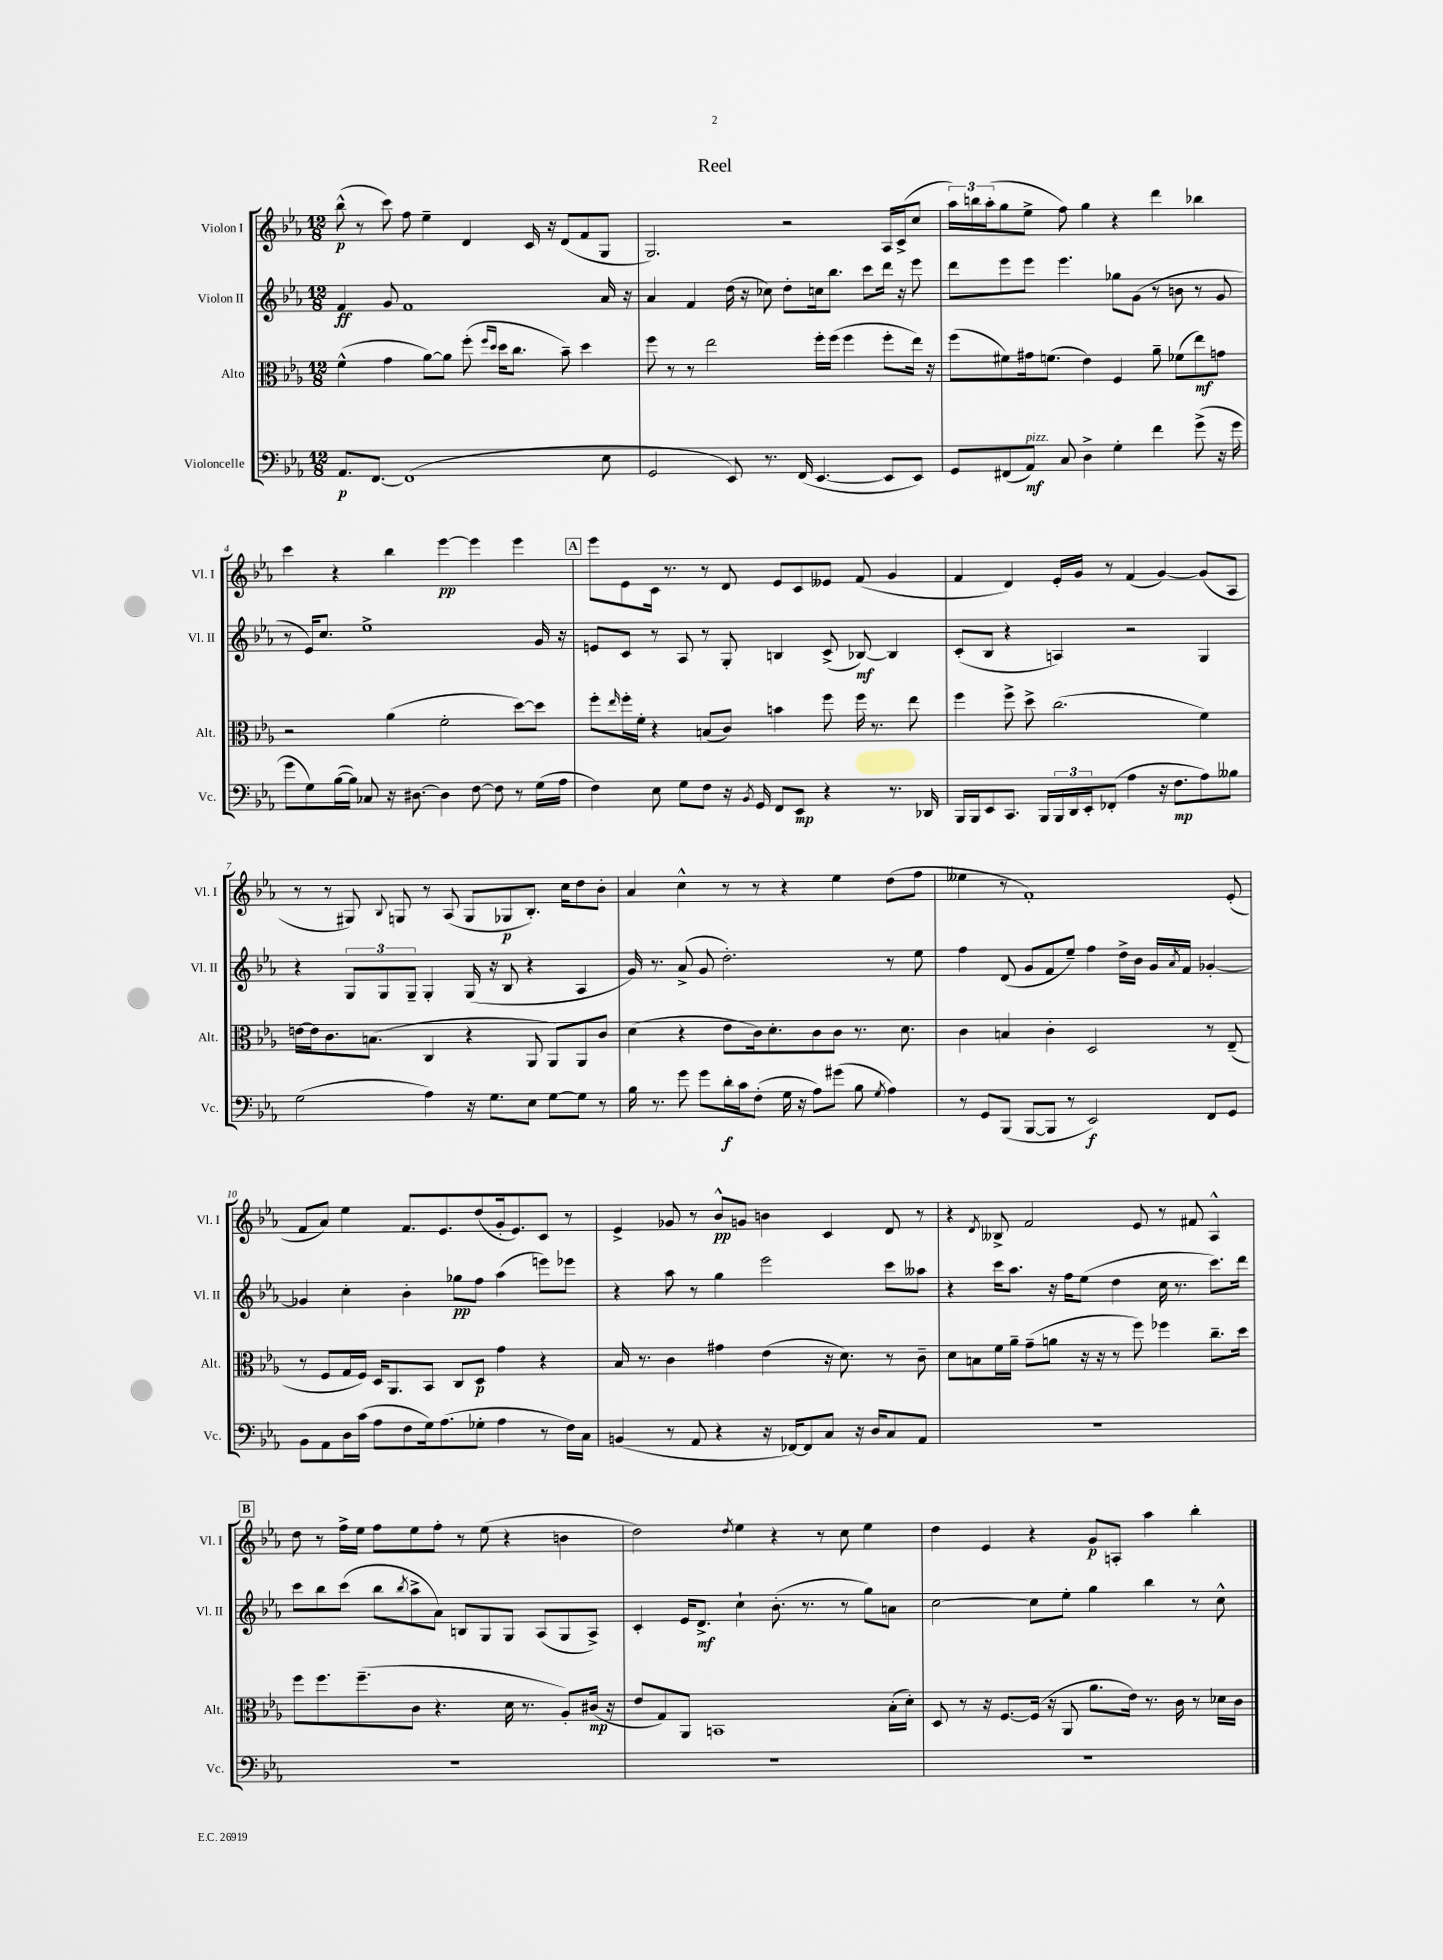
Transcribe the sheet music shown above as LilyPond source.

\header { title = "Reel" }
<<
\new StaffGroup <<
\new Staff = "s0" \with { instrumentName = "Violon I" shortInstrumentName = "Vl. I" } {
    \clef treble \key ees \major \numericTimeSignature \time 12/8
    bes''8-^\p( r8 c'''8) f''8 ees''4-- d'4 c'16 r16 d'8( f'8 g8 |
    g2.) r2 aes16 c'16->( c''8 |
    \tuplet 3/2 { aes''16) b''16 aes''16-.( } g''8 ees''8-> f''8) g''4 r4 d'''4 bes''4 |
    c'''4 r4 bes''4 ees'''4~\pp ees'''4 ees'''4 |
    \mark \markup { \box "A" } ees'''8 ees'8 c'16 r8. r8 d'8 ees'8 c'8 eeses'8 f'8( g'4 |
    f'4 d'4) ees'16-. g'16 r8 f'4( g'4~) g'8( aes8 |
    r8 r8 gis8) \appoggiatura { bes8 } g8 r8 aes8( g8 ges8\p bes8.-.) c''16 d''8 bes'8-. |
    aes'4 c''4-^ r8 r8 r4 ees''4 d''8( f''8 |
    eeses''4 r8 f'1-.) ees'8-.( |
    f'8 aes'8) ees''4 f'8. ees'8. d''8( g'16-. ees'8.) c'8 r8 |
    ees'4-> ges'8 r8 bes'8-^\pp g'8 b'4 c'4 d'8 r8 |
    r4 \acciaccatura { d'8 } beses8-> f'2 ees'8 r8 fis'8 aes4-^ |
    \mark \markup { \box "B" } d''8 r8 f''16-> ees''16 f''8 ees''8 f''8-. r8 ees''8( r4 b'4 |
    d''2) \acciaccatura { d''8 } ees''4 r4 r8 c''8 ees''4 |
    d''4 ees'4 r4 g'8\p a8-. aes''4 bes''4-. \bar "|." |
}
\new Staff = "s1" \with { instrumentName = "Violon II" shortInstrumentName = "Vl. II" } {
    \clef treble \key ees \major \numericTimeSignature \time 12/8
    f'4\ff g'8 f'1 aes'16 r16 |
    aes'4 f'4 d''16( r16 ces''8) d''8-. c''16 bes''8. c'''8 d'''16 r16 ees'''8 |
    d'''8 ees'''8 ees'''8 ees'''4. ges''8 g'8( r8 b'8 r8 g'8 |
    r8 ees'16) c''8. ees''1-> g'16 r16 |
    \mark \markup { \box "A" } e'8 c'8 r8 aes8 r8 g8-. b4 c'8->( bes8~\mf) bes4 |
    c'8-.( bes8 r4 a4) r2 g4 |
    r4 \tuplet 3/2 { g8 g8 g8-- } g4-. g16( r16 bes8 r4 aes4 |
    g'16) r8. aes'8->( g'8 d''2.-.) r8 ees''8 |
    f''4 d'8( g'8 f'8 ees''8--) f''4 d''16-> bes'16 g'16 \acciaccatura { aes'8 } f'16 ges'4~-. |
    ges'4 c''4-. bes'4-. ges''8\pp f''8 aes''4( e'''8) ees'''8 |
    r4 aes''8 r8 g''4 ees'''2 c'''8 aeses''8 |
    r4 c'''16 aes''8. r16 f''16 ees''8( d''4 c''16 r8. c'''8.) d'''16 |
    \mark \markup { \box "B" } c'''8 bes''8 c'''8( bes''8 \acciaccatura { bes''8 } aes''8-> aes'8) b8 g8 g8 aes8( g8 aes8->) |
    c'4-. ees'16 d'8.->\mf c''4-! bes'8.-.( r8. r8 g''8) a'8 |
    c''2~ c''8 ees''8-. g''4 bes''4 r8 c''8-^ \bar "|." |
}
\new Staff = "s2" \with { instrumentName = "Alto" shortInstrumentName = "Alt." } {
    \clef alto \key ees \major \numericTimeSignature \time 12/8
    f'4-^( g'4 aes'8~) aes'8 f''8-.( \grace { f''16 d''16 } d''16 c''8. bes'8--) d''4 |
    f''8 r8 r8 ees''2 f''16-. f''16( f''4 f''8-. ees''16) r16 |
    f''8( fis'8) gis'16 f'8.( ees'4) f4 aes'8-- fes'8( ees''8\mf) g'8 |
    r2 aes'4( f'2-. d''8~) d''8 |
    \mark \markup { \box "A" } f''8-. \grace { ees''16 } f''16-. f'16-. r4 b8( c'8) b'4 f''8 f''16 r8. ees''8 |
    f''4 f''8-> d''8-> c''2.( f'4) |
    e'16~ e'16 c'8. b8.( c4 r4 aes,8 aes,8) aes,8 c'8 |
    d'4( r4 ees'8 c'16) d'8.-. c'8 c'8 r8. d'8. |
    c'4 b4 c'4-. d2 r8 ees8--( |
    r8 f8 g16 f16) d16 aes,8. bes,8 c8 d8\p g'4 r4 |
    bes16 r8. c'4 gis'4 ees'4( r16 d'8.) r8 c'8-- |
    d'8 b8 f'16 aes'16-- g'8--( a'8 r16 r16 r8 f''8) fes''4 c''8.-- d''16 |
    \mark \markup { \box "B" } f''8 f''8. f''8.--( c'8 r4. d'16 r8. aes8-.) cis'16\mp( r16 |
    ees'8 g8) aes,8 b,1 bes16-.( d'16-.) |
    d8 r8 r16 f8.~ f16( r16 aes,8 aes'8. ees'16) r8. c'16 r8 des'16 c'16 \bar "|." |
}
\new Staff = "s3" \with { instrumentName = "Violoncelle" shortInstrumentName = "Vc." } {
    \clef bass \key ees \major \numericTimeSignature \time 12/8
    aes,8.\p f,8.~ f,1( ees8 |
    g,2 ees,8) r8. f,16( ees,4.~ ees,8 ees,8) |
    g,8 fis,8( aes,8\mf^\markup { \italic "pizz." }) c8 d4-> g4-. f'4 g'8->( r16 g'16 |
    g'8 g8) bes16~( bes16) ces8 r16 dis8.~ dis4 f8~ f8 r8 g16( aes16 |
    \mark \markup { \box "A" } f4) ees8 g8 f8 r16 \acciaccatura { bes,8 } g,16 f,8 ees,8\mp r4 r8. des,16 |
    bes,,16 bes,,16 ees,8 c,8. bes,,16 \tuplet 3/2 { bes,,16 d,16 ees,16-. } fes,8-.( aes4 r16 f8.\mp aes8) beses8 |
    g2( aes4) r16 g8. ees8 g8~ g8 r8 |
    bes16 r8. g'8 g'8 d'16-.\f c'16 f8-.( g16 r16 aes8) gis'8( bes8 \acciaccatura { g8 } aes4) |
    r8 g,8 bes,,8( bes,,8~ bes,,8 r8 ees,2\f) f,8 g,8 |
    bes,8 aes,8 d16 c'16( aes8 f8 g16) aes8.( ges8-. aes4 r8 f16) c16 |
    b,4( r8 aes,8 r4 r16 fes,16~) fes,8 c8 r16 d16 c8 aes,8 |
    R1. |
    \mark \markup { \box "B" } R1. |
    R1. |
    R1. \bar "|." |
}
>>
>>
